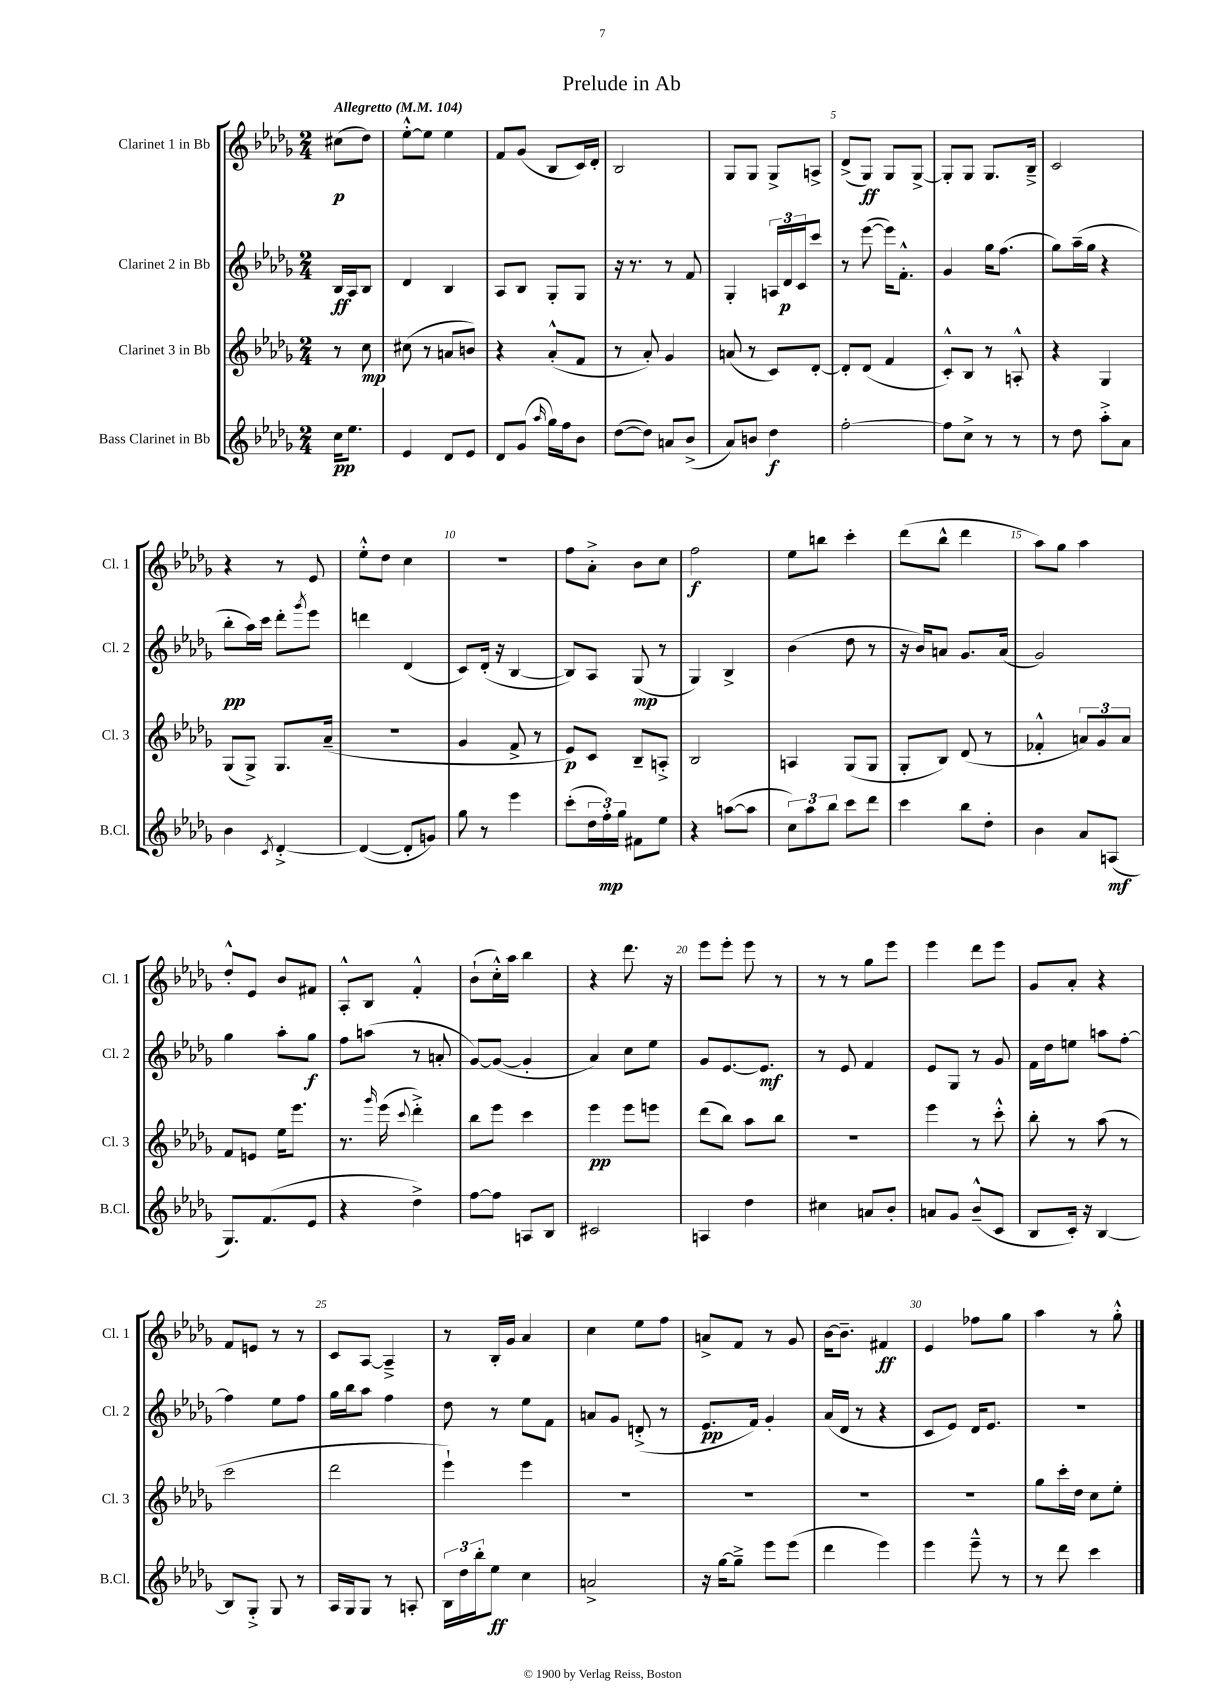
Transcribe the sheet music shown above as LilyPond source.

\header { title = "Prelude in Ab" }
<<
\new StaffGroup <<
\new Staff = "s0" \with { instrumentName = "Clarinet 1 in Bb" shortInstrumentName = "Cl. 1" } {
    \clef treble \key des \major \numericTimeSignature \time 2/4 \partial 4 \tempo "Allegretto" 4 = 104
    cis''8\p( des''8) |
    ees''8~-.-^ ees''8 ees''4 |
    f'8 ges'8( bes8 c'16) des'16-. |
    bes2 |
    ges8 ges8 ges8-> a8-> |
    des'8->( ges8\ff) ges8 ges8~-> |
    ges8-. ges8 ges8. bes16---> |
    c'2 |
    r4 r8 ees'8 |
    ees''8-.-^ des''8 c''4 |
    r2 |
    f''8 aes'8-.-> bes'8 c''8 |
    f''2\f |
    ees''8 b''8 c'''4-. |
    des'''8( bes''8-^ des'''4 |
    aes''8) ges''8 aes''4 |
    des''8-.-^ ees'8 bes'8 fis'8 |
    aes8-.-^ bes8 f'4-.-^ |
    bes'8-!( c''16-.-^) aes''16 bes''4 |
    r4 des'''8. r16 |
    ees'''8 ees'''8-. ees'''8 r8 |
    r8 r8 ges''8 ees'''8 |
    ees'''4 des'''8 ees'''8 |
    ges'8 aes'8-. r4 |
    f'8 e'8 r8 r8 |
    c'8 aes8~ aes4---> |
    r8 bes16-. ges'16 aes'4 |
    c''4 ees''8 f''8 |
    a'8-> f'8 r8 ges'8 |
    bes'16~ bes'8.-- fis'4\ff |
    ees'4 fes''8 ges''8 |
    aes''4 r8 ges''8-.-^ \bar "|." |
}
\new Staff = "s1" \with { instrumentName = "Clarinet 2 in Bb" shortInstrumentName = "Cl. 2" } {
    \clef treble \key des \major \numericTimeSignature \time 2/4 \partial 4
    bes16\ff aes16 bes8 |
    des'4 bes4 |
    aes8 bes8 ges8-. ges8 |
    r16 r8. r8 f'8 |
    ges4-. \tuplet 3/2 { a16 des'16\p c'16 } c'''8 |
    r8 ees'''8~( ees'''16) f'8.-.-^ |
    ges'4 ges''16 f''8.( |
    ges''8) aes''16--( ges''16 r4 |
    bes''8-.\pp aes''16) c'''16 des'''8-. \acciaccatura { ges'''8 } ees'''8 |
    d'''4 des'4( |
    c'8) des'16-.( r16 bes4~ |
    bes8) aes8 ges8\mp( r8 |
    ges4) bes4-> |
    bes'4( des''8 r8 |
    r16 bes'16) a'8 ges'8. a'16( |
    ges'2) |
    ges''4 aes''8-. ges''8\f |
    f''8 a''8( r8 a'8-. |
    ges'8~) ges'8~( ges'4-. |
    aes'4) c''8 ees''8 |
    ges'8 ees'8.~ ees'8.\mf |
    r8 ees'8 f'4 |
    ees'8 ges8 r8 ges'8 |
    f'16 des''16 e''8 a''8 f''8~-. |
    f''4 ees''8 f''8 |
    ges''16 bes''16 aes''8 f''4 |
    des''8 r8 ees''8 f'8 |
    a'8 ges'8 d'8-.->( r8 |
    ees'8.\pp f'16) ges'4-. |
    aes'16( des'16 r8 r4 |
    c'8 ees'8) des'16 ees'8. |
    R2 \bar "|." |
}
\new Staff = "s2" \with { instrumentName = "Clarinet 3 in Bb" shortInstrumentName = "Cl. 3" } {
    \clef treble \key des \major \numericTimeSignature \time 2/4 \partial 4
    r8 c''8\mp |
    cis''8( r8 a'8 b'8) |
    r4 aes'8-.-^( f'8 |
    r8 aes'8-.) ges'4 |
    a'8( r8 c'8) des'8~-. |
    des'8-. des'8( f'4 |
    c'8-.-^) bes8 r8 a8-.-^ |
    r4 ges4 |
    ges8( ges8->) ges8. aes'16--( |
    r2 |
    ges'4 f'8-> r8 |
    ees'8\p) c'8 bes8-- a8-.-> |
    bes2 |
    a4 ges8( ges8 |
    ges8-. bes8) des'8( r8 |
    fes'4-.-^ \tuplet 3/2 { a'8) ges'8 a'8 } |
    f'8 e'8 ees''16 ees'''8. |
    r8. \grace { ges'''16 } ees'''16( \appoggiatura { c'''8 } des'''4-.->) |
    bes''8 ees'''8 c'''4 |
    ees'''4\pp ees'''8 e'''8 |
    des'''8( bes''8) aes''8 bes''8 |
    R2 |
    ees'''4 r8 c'''8-.-^ |
    bes''8-. r8 aes''8( r8 |
    c'''2 |
    des'''2 |
    ees'''4-!) ees'''4 |
    R2 |
    R2 |
    R2 |
    R2 |
    ges''8 c'''16-. des''16 c''8 ees''8-. \bar "|." |
}
\new Staff = "s3" \with { instrumentName = "Bass Clarinet in Bb" shortInstrumentName = "B.Cl." } {
    \clef treble \key des \major \numericTimeSignature \time 2/4 \partial 4
    c''16\pp ees''8. |
    ees'4 des'8 ees'8 |
    des'8 ges'8( \grace { aes''16 } ges''16) f''16 bes'8 |
    des''8~( des''8) a'8 bes'8->( |
    aes'8) b'8 des''4\f |
    f''2~-. |
    f''8 c''8-> r8 r8 |
    r8 des''8 aes''8-.-> aes'8 |
    bes'4 \acciaccatura { c'8 } des'4~-.-> |
    des'4~( des'8-. g'8) |
    ges''8 r8 ees'''4 |
    c'''8-.( \tuplet 3/2 { des''16 f''16-.\mp) ges''16 } fis'8 ees''8 |
    r4 a''8~( a''8 |
    \tuplet 3/2 { c''8) aes''8 bes''8 } c'''8 des'''8 |
    c'''4 bes''8 des''8-. |
    bes'4 aes'8 a8\mf( |
    ges8.) f'8.( ees'8 |
    r4 des''4->) |
    f''8~ f''8 a8 bes8 |
    cis'2 |
    a4 des''4 |
    cis''4 a'8 bes'8-. |
    a'8 ges'8 bes'8---^( c'8 |
    bes8 c'16-.) r16 bes4~ |
    bes8 ges8-.-> ges8 r8 |
    aes16 ges16 ges8 r8 a8-. |
    \tuplet 3/2 { bes16 des''16 bes''16-. } ees''8\ff c''4 |
    a'2-> |
    r16 ges''16~ ges''8---> ees'''8 ees'''8( |
    des'''4 ees'''4) |
    ees'''4 ees'''8---^ r8 |
    r8 des'''8 c'''4 \bar "|." |
}
>>
>>
\layout { \context { \Score \override BarNumber.break-visibility = ##(#f #t #t) barNumberVisibility = #(every-nth-bar-number-visible 5) } }
